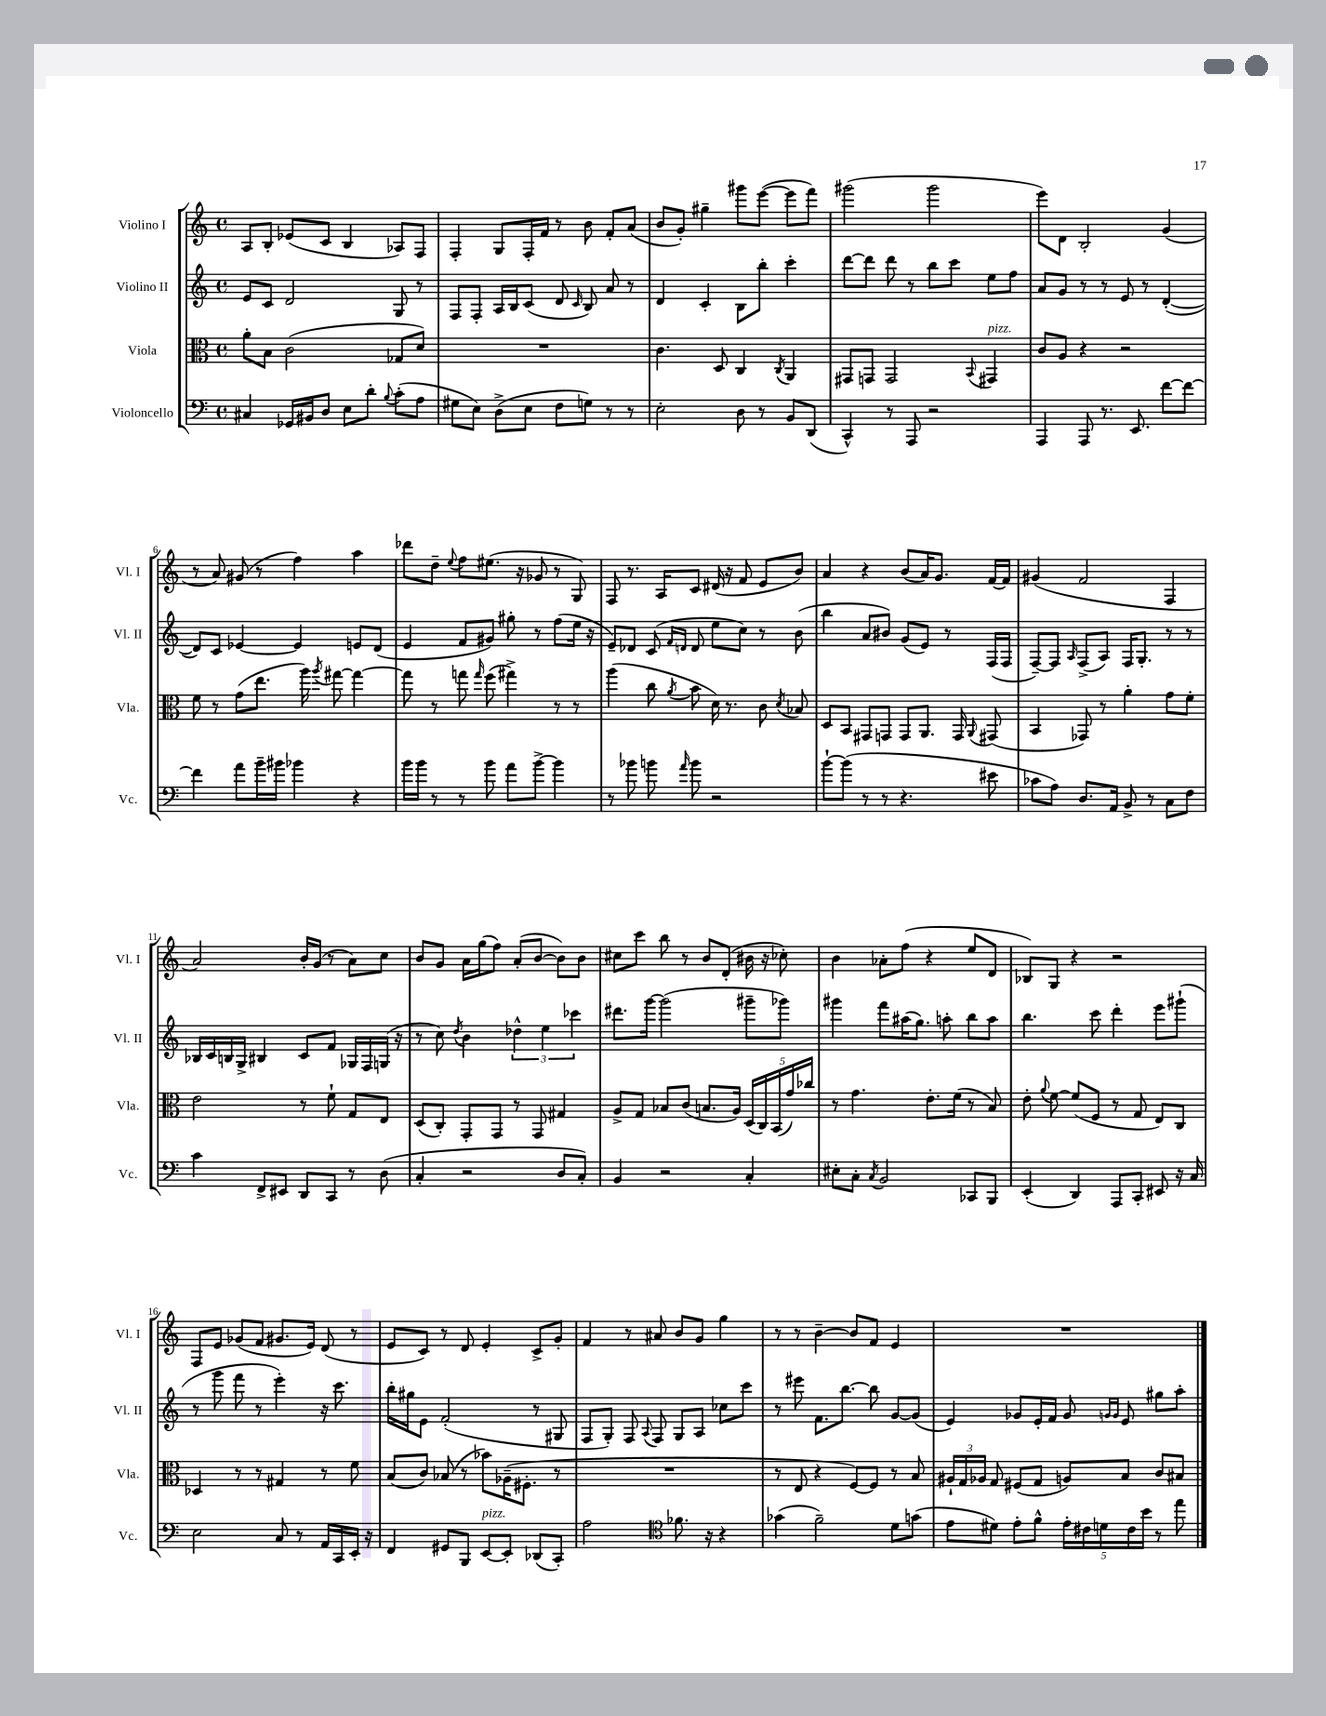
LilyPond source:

<<
\new StaffGroup <<
\new Staff = "s0" \with { instrumentName = "Violino I" shortInstrumentName = "Vl. I" } {
    \clef treble \key c \major \defaultTimeSignature \time 4/4
    \autoBeamOff a8[ b8]-. ees'8[( c'8] b4 aes8[) f8] |
    f4-. g8[ f16-. f'16] r8 b'8 f'8[-. a'8]( |
    b'8[ g'8]-.) gis''4-- gis'''8[ e'''8]~( e'''8[ f'''8]) |
    gis'''2( gis'''2 |
    e'''8[) d'8] b2-. g'4( |
    r8 a'8) gis'8( r8 f''4) a''4 |
    des'''8[ d''8]-- \appoggiatura { e''8 } f''8[ eis''8.]( r16 ges'8 r8 g8) |
    f8 r8. a16[ c'8] dis'16( r16 f'8 e'8[ b'8]) |
    a'4 r4 b'8[( a'16) g'8.] f'16[~ f'16] |
    gis'4( f'2 f4 |
    a'2) b'16[-. g'16]( r8 a'8[) c''8] |
    b'8[ g'8] a'16[ g''16( f''8]) a'8[-.( b'8]~ b'8[) b'8] |
    cis''8[ c'''8] b''8 r8 b'8[ d'8]-.( bis'16 r16 ces''8-.) |
    b'4 aes'8[-. f''8]( r4 e''8[ d'8] |
    bes8[) g8] r4 r2 |
    f8[ e'8] ges'8[( f'8] gis'8.[ e'16]) d'8( r8 |
    e'8[ c'8]) r8 d'8 e'4-. c'8[-> g'8]-. |
    f'4 r8 ais'8 b'8[ g'8] g''4 |
    r8 r8 b'4~-- b'8[ f'8] e'4 |
    R1 \bar "|." |
}
\new Staff = "s1" \with { instrumentName = "Violino II" shortInstrumentName = "Vl. II" } {
    \clef treble \key c \major \defaultTimeSignature \time 4/4
    \autoBeamOff e'8[ c'8] d'2 g8 r8 |
    f8[ f8]-. a16[ b16 c'8]( d'8 \grace { c'16 } b8) a'8 r8 |
    d'4 c'4-. b8[ b''8]-. c'''4-. |
    d'''8[~ d'''8] d'''8 r8 b''8[ c'''8] e''8[ f''8] |
    a'8[ g'8] r8 r8 e'8 r8 d'4~-.( |
    d'8[) c'8] ees'4~ ees'4 e'8[ d'8]( |
    e'4 f'8[ gis'8]) gis''8-. r8 f''8[( e''16] r16 |
    e'8[--) des'8] c'8( \grace { f'16[ d'16] } d'8 e''8[ c''8]) r8 b'8( |
    b''4 a'8[ bis'8]) g'8[( e'8]) r8 f16[( f16] |
    f8[~--) f8] \grace { a16 } f8[->( a8]) f16[ g8.]-. r8 r8 |
    bes16[ c'16 b16 g16]-> bis4 c'8[ f'8] ges16[ f16 g16]( r16 |
    r8 c''8) \acciaccatura { d''8 } b'4 \tuplet 3/2 { des''4-^ e''4 ces'''4 } |
    dis'''8.[ g'''16]~ g'''2( gis'''8[-- ges'''8]) |
    gis'''4 f'''8[ ais''16( g''8.]) a''8-. b''8[ a''8] |
    b''4. c'''8 d'''4-. e'''8[ gis'''8]-!( |
    r8 g'''8 f'''8 r8 e'''4-.) r16 c'''8. |
    b''16[-. gis''16 e'8] f'2-.( r8 gis8 |
    f8[ g8]-.) f8 \appoggiatura { a8 } f8 g8[ a8] ces''8[ c'''8] |
    r8 eis'''8 f'8.[ b''8.]~ b''8 g'8[~ g'8]( |
    e'4) ges'8[ e'16-. f'16] ges'8 \grace { g'16[ g'16] } e'8 gis''8[ a''8]-. \bar "|." |
}
\new Staff = "s2" \with { instrumentName = "Viola" shortInstrumentName = "Vla." } {
    \clef alto \key c \major \defaultTimeSignature \time 4/4
    \autoBeamOff a'8[-. b8] c'2( ges8[ d'8]) |
    R1 |
    c'4. d8 c4 \acciaccatura { c8 } a,4 |
    gis,8[ g,8] g,2 \appoggiatura { b,8 } gis,4^\markup { \italic "pizz." } |
    c'8[ a8] r4 r2 |
    f'8 r8 g'8[( e''8.] a''16) \acciaccatura { a''8 } gis''8~ gis''4~ |
    gis''8 r8 g''8 \grace { g''16 } f''8( gis''4->) r8 r8 |
    a''4( c''8 \acciaccatura { a'8 } b'8 d'16) r8. c'8 \acciaccatura { d'8 } bes8 |
    d8[ b,8] gis,8[ g,8] g,8[ a,8.] g,16 \appoggiatura { a,8 } gis,8( |
    b,4 ges,8) r8 a'4-. g'8[ f'8]-. |
    e'2 r8 f'8-! g8[ e8] |
    d8[( c8]-.) g,8[-. g,8] r8 g,8 gis4 |
    a8[-> g8] bes8[ c'8]( b8.[ a16]) \tuplet 5/4 { d16[( c16) b,16( g'16) ces''16] } |
    r8 g'4. e'8.[-. f'16]( r8 b8) |
    e'8-. \appoggiatura { a'8 } f'8~ f'8[( f8] r8 g8 e8[) c8] |
    des4 r8 r8 gis4 r8 f'8 |
    b8[( c'8]) bes8( r8 bes'8[) aes16--( fis8.]-. r8 |
    R1 |
    r8 e8 r4 f8[~) f8] r8 b8 |
    \tuplet 3/2 { ais16[-! g16 aes16] } g8 fis8[( g8] a8[) b8] c'8[ bis8] \bar "|." |
}
\new Staff = "s3" \with { instrumentName = "Violoncello" shortInstrumentName = "Vc." } {
    \clef bass \key c \major \defaultTimeSignature \time 4/4
    \autoBeamOff cis4 ges,16[ bis,16 d8] e8[ d'8]-. \appoggiatura { b8 } c'8[-.( a8] |
    gis8[ e8]) d8[->( e8] f8[ g8]) r8 r8 |
    e2-. d8 r8 b,8[ d,8]( |
    c,4-^) r8 a,,8 r2 |
    a,,4 a,,8 r8. e,8. f'8[~ f'8]~ |
    f'4 a'8[ b'16-- bis'16] bes'4 r4 |
    b'16[ b'16] r8 r8 b'8 a'8[ b'8]~-> b'4 |
    r8 bes'8 b'8 \grace { a'16 } b'8 r2 |
    b'8[~-! b'8]( r8 r8 r4. eis'8 |
    ces'8[ a8]) d8.[ a,16] b,8-> r8 c8[ f8] |
    c'4 f,8[-> eis,8] d,8[ c,8] r8 d8( |
    c4-. r2 d8[ c8]-.) |
    b,4 r2 c4-. |
    eis8[-. c8]-. \acciaccatura { c8 } b,2 ces,8[ b,,8] |
    e,4-.( d,4) a,,8[ c,8]-. eis,8 r16 c16 |
    e2 c8 r8 a,16[ c,16 e,16]-. r16 |
    f,4 gis,8[ b,,8] e,8[~^\markup { \italic "pizz." } e,8]-. des,8[( c,8]-.) |
    a2 \clef tenor fes'8. r16 r4 |
    ges'4( f'2--) d'8[ g'8]( |
    e'8[ dis'8]) e'8[-. f'8]-^ \tuplet 5/4 { e'16[-. cis'16 d'16 cis'16 b'16] } r8 e''8 \bar "|." |
}
>>
>>
